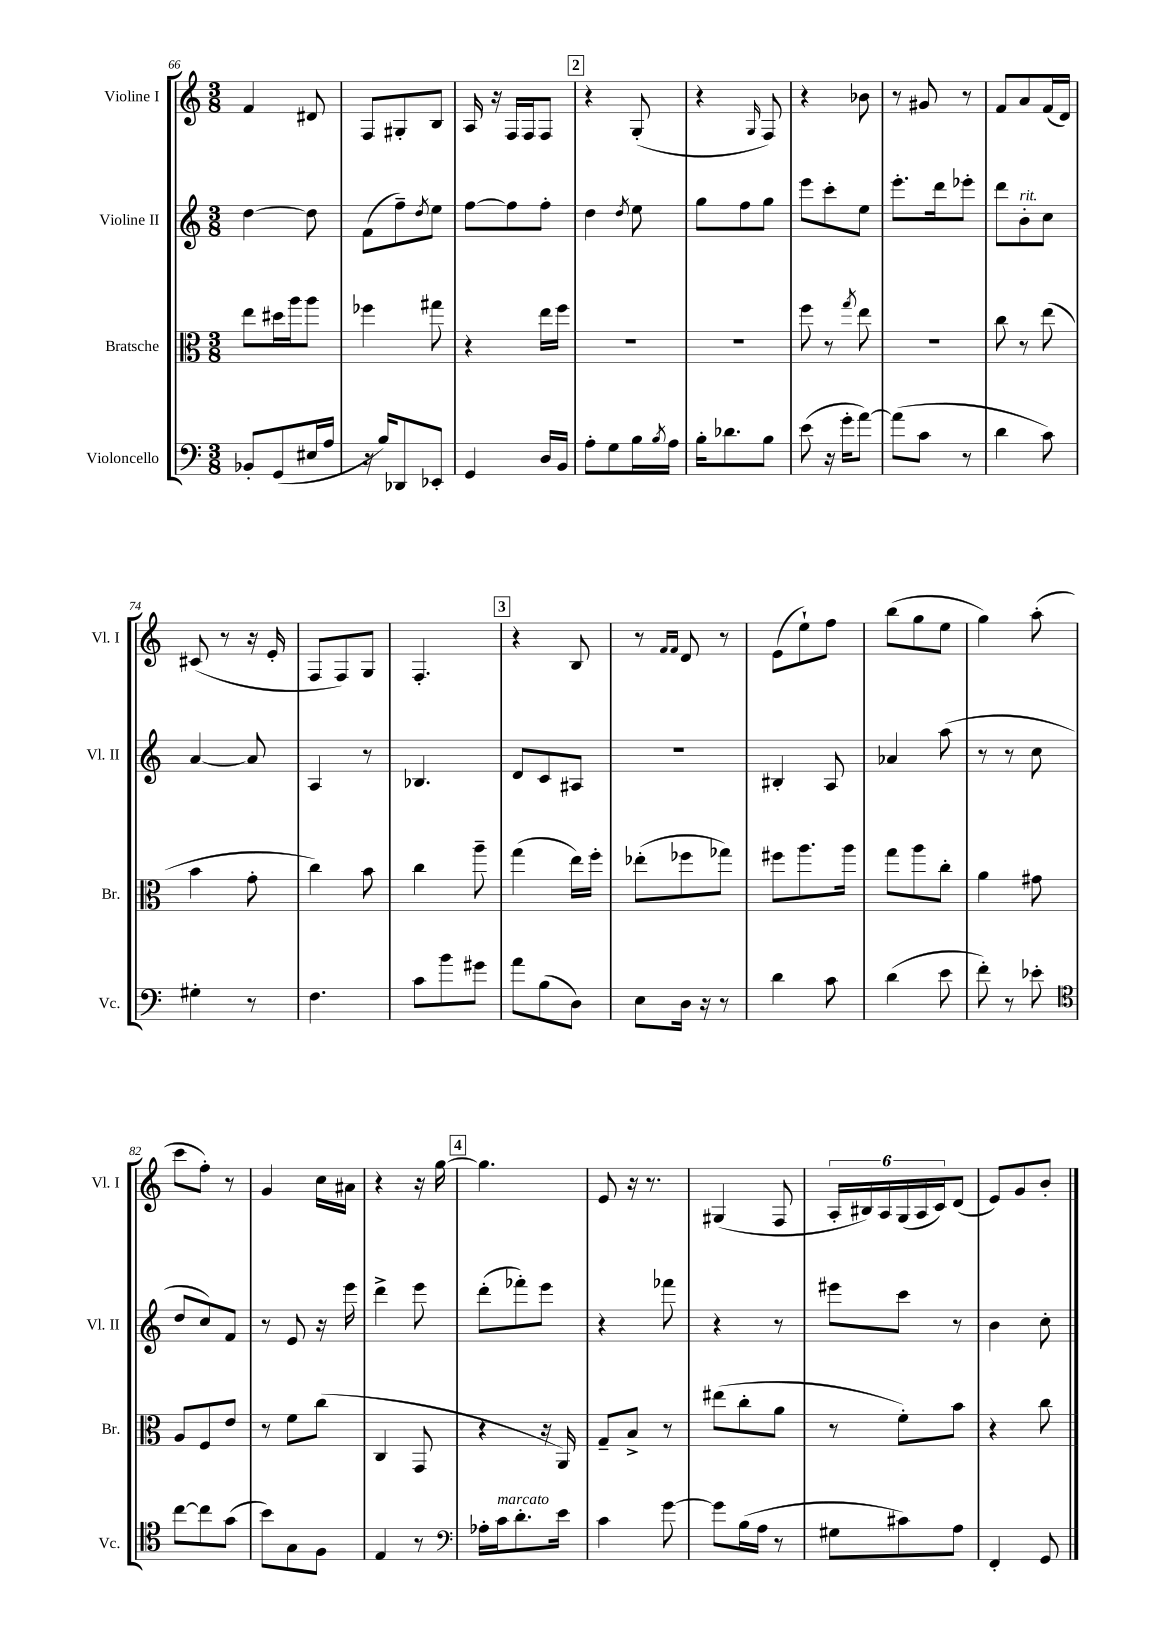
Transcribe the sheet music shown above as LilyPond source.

<<
\new StaffGroup <<
\new Staff = "s0" \with { instrumentName = "Violine I" shortInstrumentName = "Vl. I" } {
    \clef treble \key c \major \numericTimeSignature \time 3/8
    f'4 dis'8 |
    f8 gis8-. b8 |
    a16 r16 f16 f16 f8 |
    \mark \markup { \box "2" } r4 g8-.( |
    r4 \grace { g16 } f8) |
    r4 bes'8 |
    r8 gis'8 r8 |
    f'8 a'8 f'16( d'16) |
    cis'8( r8 r16 e'16-. |
    f8 f8) g8 |
    f4.-. |
    \mark \markup { \box "3" } r4 b8 |
    r8 \grace { f'16 f'16 } d'8 r8 |
    e'8( e''8-!) f''8 |
    b''8( g''8 e''8 |
    g''4) a''8-.( |
    c'''8 f''8-.) r8 |
    g'4 c''16 ais'16 |
    r4 r16 g''16~ |
    \mark \markup { \box "4" } g''4. |
    e'8 r16 r8. |
    gis4( f8 |
    \tuplet 6/4 { a16-. bis16) a16 g16( a16 c'16) } d'8( |
    e'8) g'8 b'8-. \bar "|." |
}
\new Staff = "s1" \with { instrumentName = "Violine II" shortInstrumentName = "Vl. II" } {
    \clef treble \key c \major \numericTimeSignature \time 3/8
    d''4~ d''8 |
    f'8( f''8--) \acciaccatura { d''8 } e''8 |
    f''8~ f''8 f''8-. |
    \mark \markup { \box "2" } d''4 \acciaccatura { d''8 } e''8 |
    g''8 f''8 g''8 |
    e'''8 c'''8-. e''8 |
    e'''8.-. d'''16 ees'''8-. |
    d'''8 b'8-.^\markup { \italic "rit." } c''8 |
    a'4~ a'8 |
    a4 r8 |
    bes4. |
    \mark \markup { \box "3" } d'8 c'8 ais8 |
    R4. |
    bis4-. a8 |
    aes'4 a''8( |
    r8 r8 c''8 |
    d''8 c''8) f'8 |
    r8 e'8 r16 e'''16 |
    d'''4-> e'''8 |
    \mark \markup { \box "4" } d'''8-.( fes'''8-.) e'''8 |
    r4 fes'''8 |
    r4 r8 |
    eis'''8 c'''8 r8 |
    b'4 c''8-. \bar "|." |
}
\new Staff = "s2" \with { instrumentName = "Bratsche" shortInstrumentName = "Br." } {
    \clef alto \key c \major \numericTimeSignature \time 3/8
    e''8 dis''16 a''16 a''8 |
    fes''4 gis''8 |
    r4 e''16 f''16 |
    \mark \markup { \box "2" } R4. |
    R4. |
    f''8 r8 \acciaccatura { g''8 } e''8 |
    R4. |
    c''8 r8 e''8( |
    b'4 g'8-. |
    c''4) b'8 |
    c''4 a''8-- |
    \mark \markup { \box "3" } g''4( e''16) f''16-. |
    ees''8-.( fes''8 ges''8) |
    fis''8 a''8. a''16 |
    g''8 a''8 c''8-. |
    a'4 gis'8 |
    a8 f8 e'8 |
    r8 f'8 c''8( |
    c4 g,8 |
    \mark \markup { \box "4" } r4 r16 a,16) |
    g8-- b8-> r8 |
    eis''8( c''8-. a'8 |
    r8 f'8-.) b'8 |
    r4 c''8 \bar "|." |
}
\new Staff = "s3" \with { instrumentName = "Violoncello" shortInstrumentName = "Vc." } {
    \clef bass \key c \major \numericTimeSignature \time 3/8
    bes,8-. g,8( eis16 a16 |
    r16 b16) des,8 ees,8-. |
    g,4 d16 b,16 |
    \mark \markup { \box "2" } a8-. g8 b16 \acciaccatura { b8 } a16 |
    b16-. des'8. b8 |
    e'8( r16 g'16-. a'8~) |
    a'8( c'8 r8 |
    d'4 c'8) |
    gis4-. r8 |
    f4. |
    c'8 b'8 gis'8 |
    \mark \markup { \box "3" } a'8 b8( d8) |
    e8 d16 r16 r8 |
    d'4 c'8 |
    d'4( e'8 |
    f'8-.) r8 ees'8-. |
    \clef tenor c''8~ c''8 g'8( |
    b'8) g8 f8 |
    e4 r8 |
    \mark \markup { \box "4" } \clef bass aes16-. c'16^\markup { \italic "marcato" } d'8.-. e'16 |
    c'4 g'8~ |
    g'8 b16( a16 r8 |
    gis8 cis'8) a8 |
    f,4-. g,8 \bar "|." |
}
>>
>>
\layout { \context { \Score currentBarNumber = #66 } }
